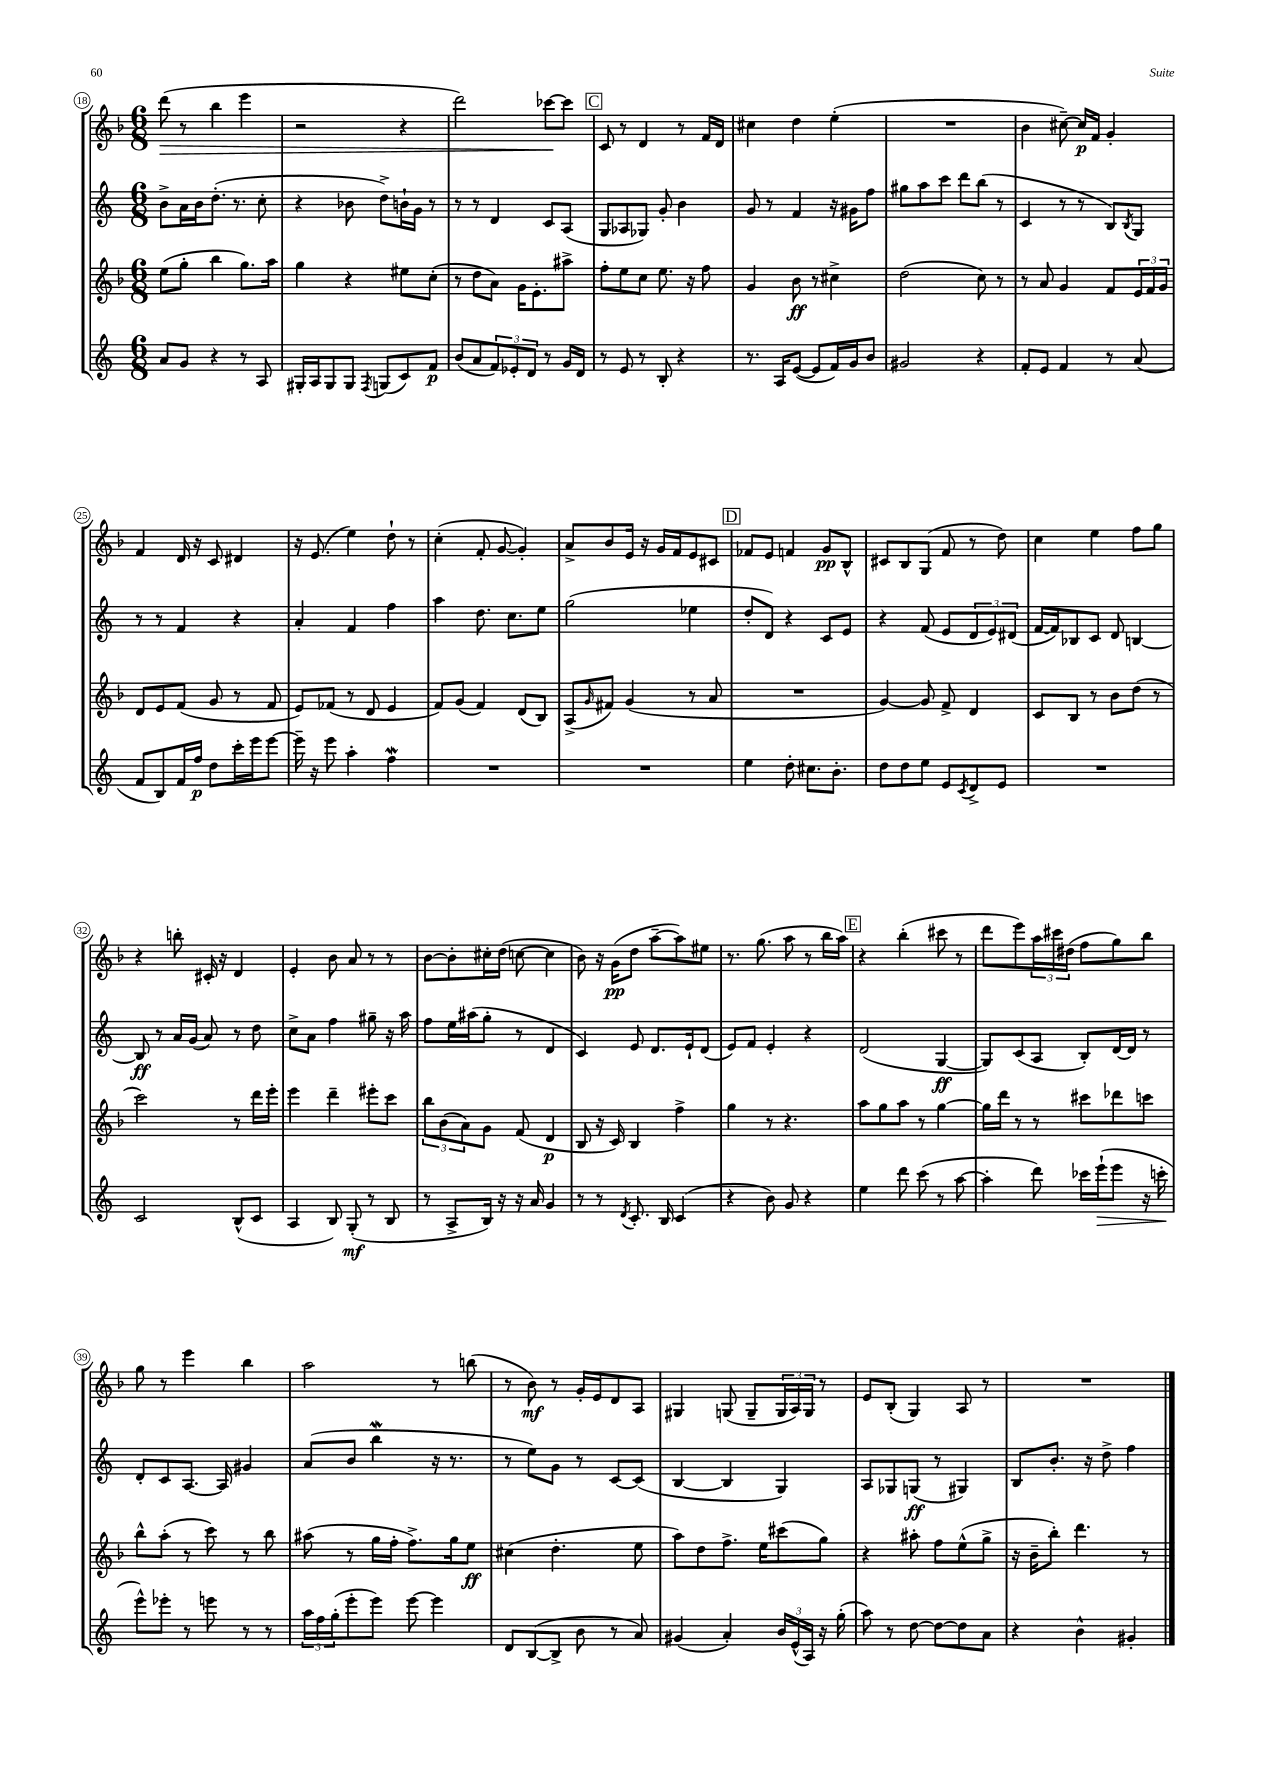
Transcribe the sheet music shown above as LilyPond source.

<<
\new StaffGroup <<
\new Staff = "s0" {
    \clef treble \key f \major \numericTimeSignature \time 6/8
    d'''8\>( r8 bes''4 e'''4 |
    r2 r4 |
    d'''2) ces'''8~\! ces'''8 |
    \mark \markup { \box "C" } c'8 r8 d'4 r8 f'16 d'16 |
    cis''4 d''4 e''4-.( |
    R2. |
    bes'4 cis''8~--) cis''16\p f'16 g'4-. |
    f'4 d'16 r16 c'8 dis'4 |
    r16 e'8.( e''4) d''8-! r8 |
    c''4-.( f'8-. g'8~ g'4-.) |
    a'8-> bes'8 e'16 r16 g'16 f'16 e'8 cis'8 |
    \mark \markup { \box "D" } fes'8 e'8 f'4 g'8\pp bes8-^ |
    cis'8 bes8 g8( f'8 r8 d''8) |
    c''4 e''4 f''8 g''8 |
    r4 b''8-. cis'16-. r16 d'4 |
    e'4-. bes'8 a'8 r8 r8 |
    bes'8~ bes'8-. cis''16-. d''16( c''8~ c''4 |
    bes'8) r16 g'16\pp( d''8 a''8~-- a''8) eis''8 |
    r8. g''8.( a''8 r8 bes''16 a''16) |
    \mark \markup { \box "E" } r4 bes''4-.( cis'''8 r8 |
    d'''8 e'''8) \tuplet 3/2 { a''16 cis'''16 dis''16( } f''8 g''8) bes''8 |
    g''8 r8 e'''4 bes''4 |
    a''2 r8 b''8( |
    r8 bes'8\mf) r8 g'16-. e'16 d'8 a8 |
    gis4 g8( g8-- \tuplet 3/2 { g16 a16) g16 } r8 |
    e'8 bes8-.( g4) a8 r8 |
    R2. \bar "|." |
}
\new Staff = "s1" {
    \clef treble \key c \major \numericTimeSignature \time 6/8
    b'8-> a'16 b'16 d''8.-.( r8. c''8-. |
    r4 bes'8 d''8->) b'16-! g'16 r8 |
    r8 r8 d'4 c'8 a8( |
    \mark \markup { \box "C" } g8 aes8 ges8) g'8-. b'4 |
    g'8 r8 f'4 r16 gis'16 f''8 |
    gis''8 a''8 c'''8 d'''8 b''8( r8 |
    c'4 r8 r8 b8) \acciaccatura { b8 } g8 |
    r8 r8 f'4 r4 |
    a'4-. f'4 f''4 |
    a''4 d''8. c''8. e''8 |
    g''2( ees''4 |
    \mark \markup { \box "D" } d''8-. d'8) r4 c'8 e'8 |
    r4 f'8( e'8 \tuplet 3/2 { d'8 e'8) dis'8( } |
    f'16~ f'16) bes8 c'8 d'8 b4~ |
    b8\ff r8 a'16 g'16( a'8) r8 d''8 |
    c''8-> a'8 f''4 gis''8-- r16 a''16 |
    f''8 e''16 ais''16( g''8-. r8 d'4 |
    c'4) e'8 d'8. e'16-! d'8( |
    e'8) f'8 e'4-. r4 |
    \mark \markup { \box "E" } d'2( g4~\ff |
    g8) c'8( a8 b8-.) d'16~ d'16 r8 |
    d'8-. c'8 a8.~ a16 gis'4 |
    a'8( b'8 b''4\mordent r16 r8. |
    r8 e''8) g'8 r8 c'8~ c'8( |
    b4~ b4 g4) |
    a8 ges8 g8\ff( r8 gis4) |
    b8 b'8.-. r16 d''8-> f''4 \bar "|." |
}
\new Staff = "s2" {
    \clef treble \key f \major \numericTimeSignature \time 6/8
    e''8( g''8-. bes''4 g''8.) a''16 |
    g''4 r4 eis''8 c''8-.( |
    r8 d''8 a'8) g'16 e'8.-. ais''8-> |
    \mark \markup { \box "C" } f''8-. e''8 c''8 e''8. r16 f''8 |
    g'4 bes'8\ff r8 cis''4-> |
    d''2( c''8) r8 |
    r8 a'8 g'4 f'8 \tuplet 3/2 { e'16 f'16 g'16 } |
    d'8 e'8 f'8( g'8 r8 f'8 |
    e'8) fes'8( r8 d'8 e'4 |
    f'8) g'8( f'4) d'8( bes8) |
    a8->( \grace { g'16 } fis'8) g'4( r8 a'8 |
    \mark \markup { \box "D" } R2. |
    g'4~) g'8 f'8-> d'4 |
    c'8 bes8 r8 bes'8 d''8( r8 |
    c'''2) r8 d'''16 e'''16-. |
    e'''4 d'''4-- eis'''8-. c'''8 |
    \tuplet 3/2 { bes''8 bes'8( a'8) } g'8 f'8( d'4\p |
    bes8 r16 c'16) bes4 f''4-> |
    g''4 r8 r4. |
    \mark \markup { \box "E" } a''8 g''8 a''8 r8 g''4~ |
    g''16 d'''16 r8 r8 cis'''8 des'''8 c'''8 |
    bes''8-^ a''8-.( r8 c'''8) r8 bes''8 |
    ais''8( r8 g''16 f''16-. f''8.->) g''16 e''8\ff |
    cis''4( d''4.-. e''8 |
    a''8) d''8 f''8.-> e''16 cis'''8( g''8) |
    r4 ais''8-. f''8 e''8-^( g''8-> |
    r16 bes'16-- bes''8-.) d'''4. r8 \bar "|." |
}
\new Staff = "s3" {
    \clef treble \key c \major \numericTimeSignature \time 6/8
    a'8 g'8 r4 r8 a8 |
    gis16-. a16 gis8 gis8 \acciaccatura { f8 } g8( c'8) f'8\p |
    b'8( a'8 \tuplet 3/2 { f'8) ees'8-. d'8 } r8 g'16 d'16 |
    \mark \markup { \box "C" } r8 e'8 r8 b8-. r4 |
    r8. a16 e'8~( e'8 f'16) g'16 b'8 |
    gis'2 r4 |
    f'8-. e'8 f'4 r8 a'8( |
    f'8 b8) f'16 f''16\p d''8 c'''16-. e'''16 e'''8~ |
    e'''16-- r16 e'''8 a''4-. f''4\mordent |
    R2. |
    R2. |
    \mark \markup { \box "D" } e''4 d''8-. cis''8. b'8.-. |
    d''8 d''8 e''8 e'8 \acciaccatura { c'8 } d'8-> e'8 |
    R2. |
    c'2 b8-^( c'8 |
    a4 b8) g8-.\mf( r8 b8 |
    r8 a8-> b16) r16 r16 a'16 g'4 |
    r8 r8 \acciaccatura { d'8 } c'8.-. b16 c'4( |
    r4 b'8) g'8 r4 |
    \mark \markup { \box "E" } e''4 d'''8 c'''8( r8 a''8~ |
    a''4-. d'''8) ces'''16 e'''16-!\>( e'''8 r16 c'''16-.\! |
    e'''8-^) ees'''8-. r8 e'''8 r8 r8 |
    \tuplet 3/2 { a''16 f''16 g''16-.( } e'''8-. e'''8) e'''8~ e'''4 |
    d'8 b8~( b8-> b'8 r8 a'8) |
    gis'4( a'4-.) \tuplet 3/2 { b'16 e'16-^( a16) } r16 g''16-.( |
    a''8) r8 d''8~ d''8~ d''8 a'8 |
    r4 b'4-^ gis'4-. \bar "|." |
}
>>
>>
\layout { \context { \Score currentBarNumber = #18 \override BarNumber.stencil = #(make-stencil-circler 0.1 0.3 ly:text-interface::print) } }
